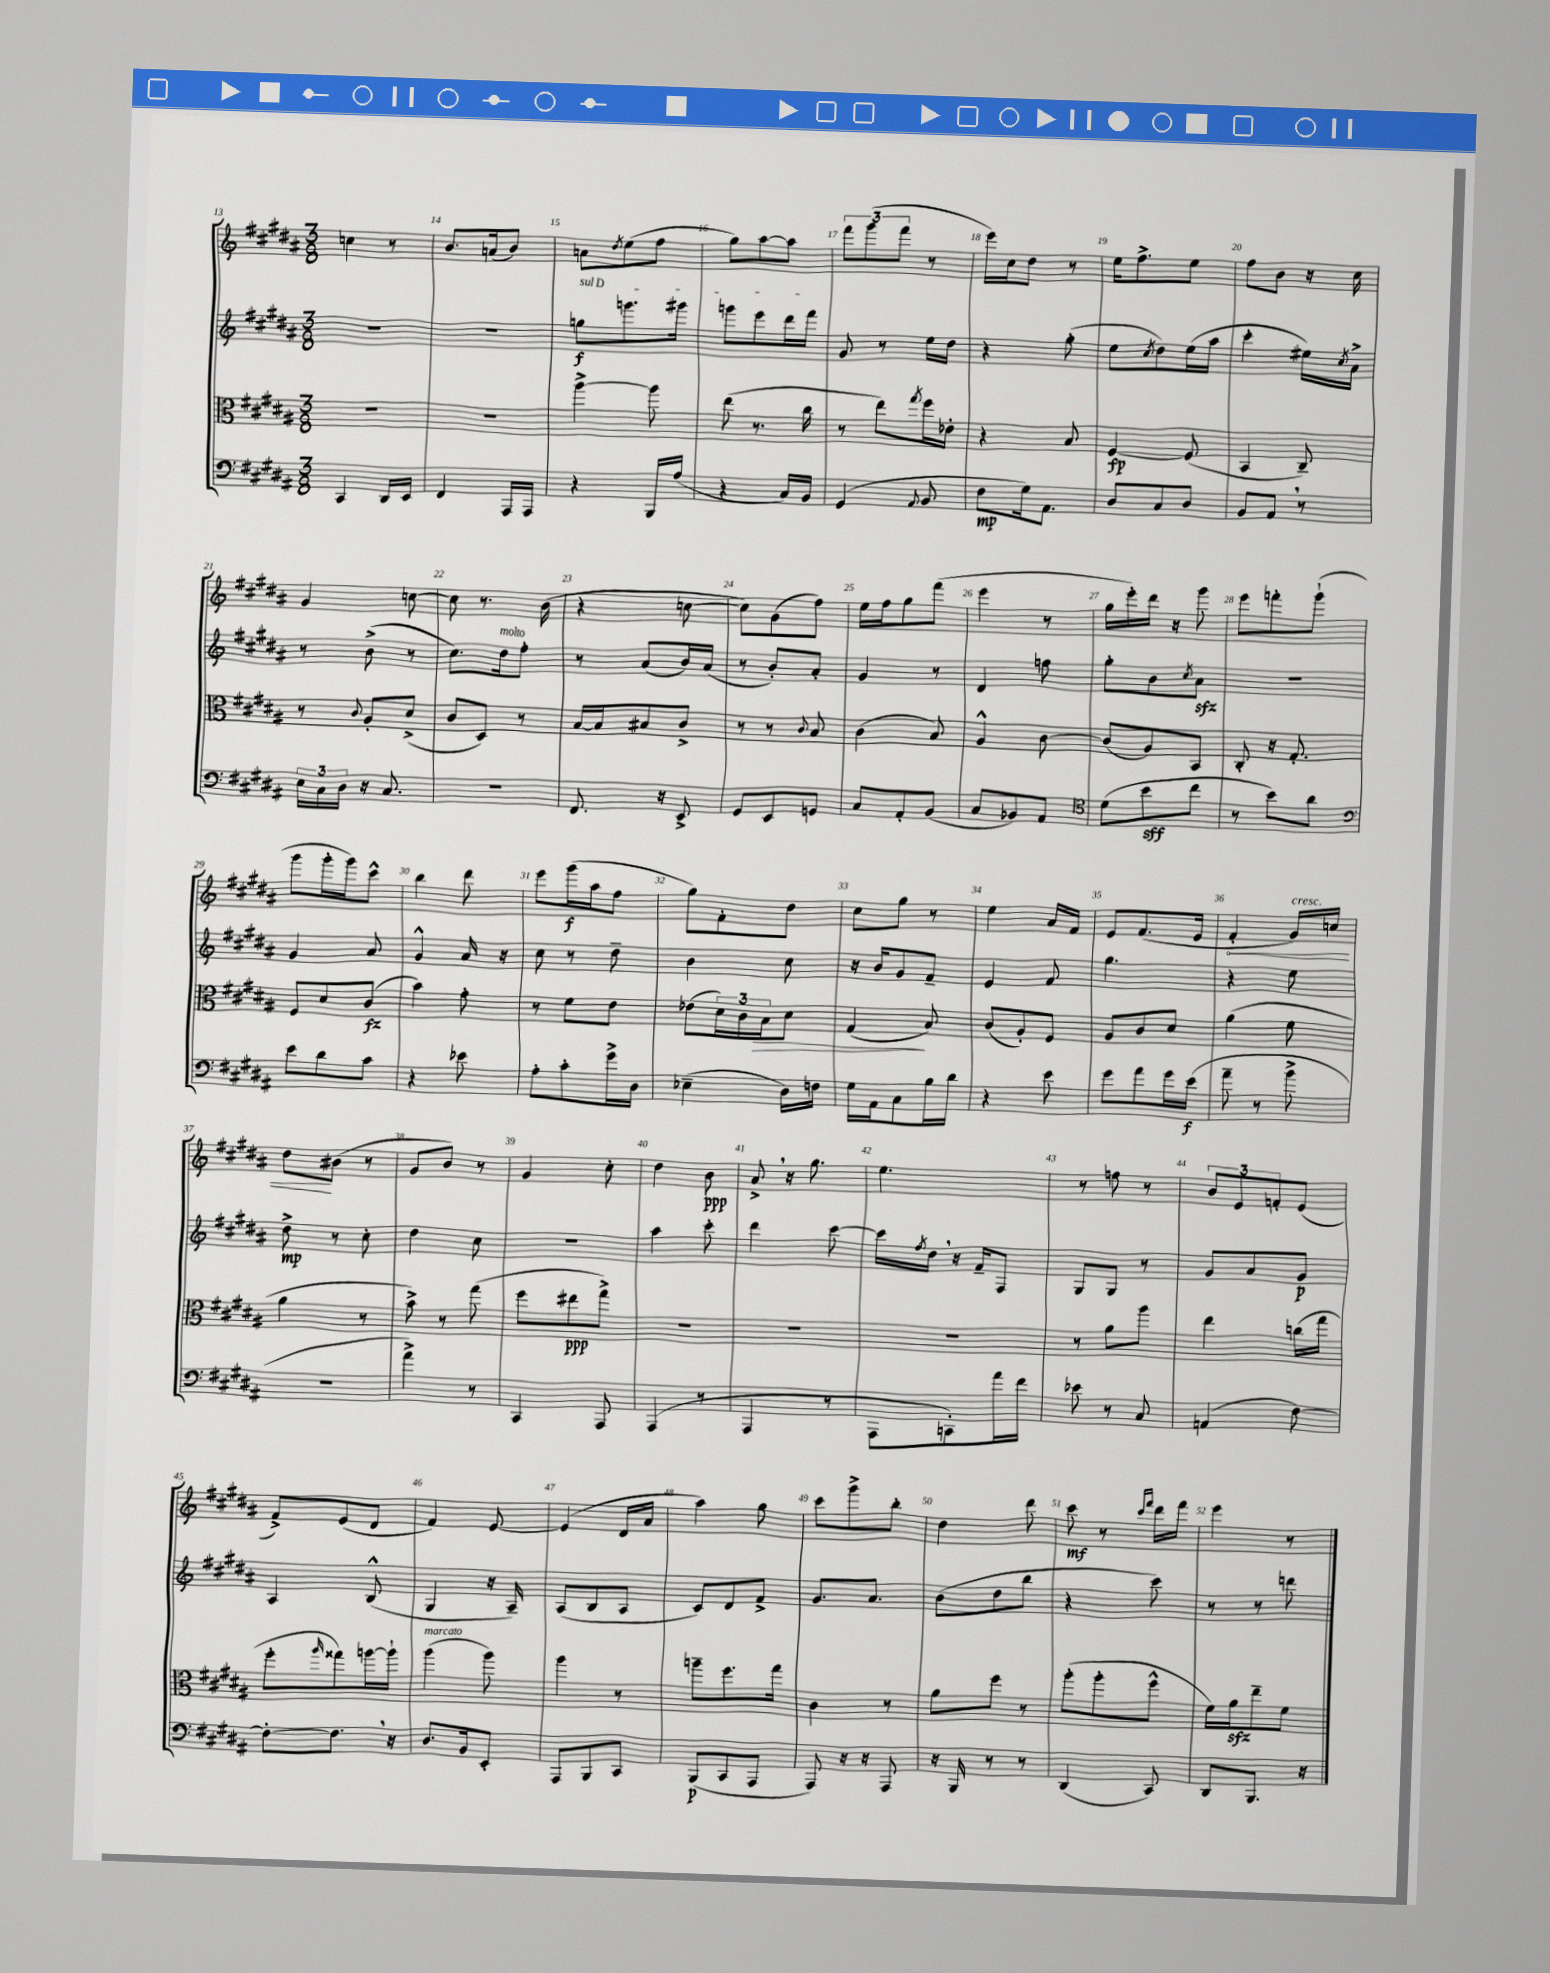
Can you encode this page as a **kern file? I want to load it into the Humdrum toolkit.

**kern	**kern	**kern	**kern
*staff4	*staff3	*staff2	*staff1
*clefF4	*clefC3	*clefG2	*clefG2
*k[f#c#g#d#a#]	*k[f#c#g#d#a#]	*k[f#c#g#d#a#]	*k[f#c#g#d#a#]
*M3/8	*M3/8	*M3/8	*M3/8
4CC#	4.r	4.r	4cc
16DD#	.	.	8r
16EE	.	.	.
=	=	=	=
4FF#	4.r	4.r	8.b
.	.	.	(16a
16AAA#	.	.	8b)
16AAA#	.	.	.
=	=	=	=
4r	[4aa#^	8gg	8a
.	.	.	8qdd#
.	.	8.ggg	(8ee
16BBB	8aa#]	.	8ff#
(16A#	.	16ggg#	.
=	=	=	=
4r	(8ee	8ggg	8gg#)
.	8.r	8eee	[8aa#
16C#)	.	16ddd#	8aa#]
16BB	16cc#	16fff#	.
=	=	=	=
(4GG#	8r	8g#	12fff#
.	.	.	(12ggg#
.	8ee)	8r	.
.	.	.	12fff#
8qqAA#	8qgg#	.	.
8BB	16ff#	16ee	8r
.	16e-'	16dd#	.
=	=	=	=
8F#	4r	4r	16eee)
.	.	.	16cc#
16G#)	.	.	8dd#
8.AA#	.	.	.
.	8B	(8gg#'	8r
=	=	=	=
8D#	[4F#	8ee	16ee
.	.	.	8.ff#^
.	.	8qcc#	.
8C#	.	8dd#)	.
8D#	(8F#]	(16ee	8ee
.	.	16aa#	.
=	=	=	=
8BB	4BB	4ccc#'	8ff#
8AA#	.	.	8b
8r	8C#~)	16ee#)	16r
.	.	8qcc#	.
.	.	16a#^	16cc#
=	=	=	=
24E	8r	8r	4g#
24C#	.	.	.
24D#	.	.	.
.	8qqc#	.	.
16r	8A#'	(8b^	.
8.C#	.	.	.
.	(8d#^	8r	[8cc
=	=	=	=
4.r	8c#	8.cc#)	8cc]
.	8D#)	.	8.r
.	.	16dd#	.
.	8r	8ff#'	.
.	.	.	(16b
=	=	=	=
8.FF#	[16B	8r	4r
.	16B]	.	.
.	8B#	(8a#	.
16r	.	.	.
8EE^	8c#^	16b)	[8cc
.	.	(16a#	.
=	=	=	=
8GG#	8r	8r	8cc])
8EE	8r	8b')	(8g#
.	8qqc#	.	.
8GG	8B	8a#'	8ff#)
=	=	=	=
8C#	(4c#	4g#	16ee
.	.	.	16ff#
8AA#'	.	.	8gg#
(8BB	8B)	8r	(8fff#
=	=	=	=
8C#	4A#^^	4d#	4eee
8BB-)	.	.	.
8AA#	[8c#	8ff	8r
=	=	=	=
*clefC4	*	*	*
(8d#	(8c#]	8gg#'	16gg#
.	.	.	16eee')
8b	8A#)	8b	16ddd#
.	.	.	16r
.	.	8qcc#	.
8cc#	8BB	8a#	8ggg#
=	=	=	=
8r	8C#'	4.r	8eee
8b)	16r	.	8fff'
.	8.G#'	.	.
8a#	.	.	(8ggg#`
=	=	=	=
*clefF4	*	*	*
8e	8F#	4g#	8ggg#
8d#	8d#	.	16ggg#'
.	.	.	16ggg#)
8c#	(8c#	8a#	8ccc#^^
=	=	=	=
4r	4b)	4g#^^	4bb
8e-	8g#'	16a#	8ddd#
.	.	16r	.
=	=	=	=
8A#'	8r	8cc#	8eee
8c#'	8f#	8r	(16ggg#
.	.	.	16aa#
16g#^	8e	8dd#~	8ff#
16D#	.	.	.
=	=	=	=
(4E-~	(8e-	4b	8gg#)
.	24d#)	.	8f#'
.	24c#	.	.
.	24B	.	.
16D#)	8d#	8cc#	8dd#
16F	.	.	.
=	=	=	=
16G#	(4G#	16r	8cc#
16AA#	.	16b	.
8C#	.	8g#	8gg#
16B	8B)	8f#~	8r
16d#	.	.	.
=	=	=	=
4r	(8c#	4e	4ee
.	8A#')	.	.
8e	8F#	8f#	16a#
.	.	.	16f#
=	=	=	=
8g#	8A#	4.gg#	8e
8a#	8c#	.	(8.f#
16g#	8d#	.	.
(16e	.	.	16e
=	=	=	=
8a#~	(4a#	4r	4f#'
8r	.	.	.
8b^	8f#	8ee	16g#)
.	.	.	16cc
=	=	=	=
4.r	4a#	8dd#^	8dd#
.	.	8r	(8b#
.	8r	8cc#'	8r
=	=	=	=
4a#^)	8b^)	4dd#	8g#
.	8r	.	8b)
8r	(8gg#	8cc#	8r
=	=	=	=
4CC#	8ff#	4.r	4g#
.	8ee#	.	.
8AAA#	8gg#^)	.	8cc#'
=	=	=	=
(4AAA#	4.r	4aa#	4dd#
8r	.	8ccc#'	8b
=	=	=	=
4AAA#	4.r	4ddd#	8a#^
.	.	.	16r
.	.	.	8.gg#
8r	.	[8ccc#	.
=	=	=	=
8AAA#	4.r	16ccc#]	4.ee
.	.	8qff#	.
.	.	16dd#	.
8CC')	.	16r	.
.	.	16f#~	.
16a#	.	8F#	.
16f#	.	.	.
=	=	=	=
8e-	8r	8G#	8r
8r	8a#	8G#	8ff
8C#	8aa#	8r	8r
=	=	=	=
(4AA	4ee	8g#	12b
.	.	.	12e
.	.	8a#	.
.	.	.	12f'
[8F#)	(16cc	8g#	(8e
.	16gg#	.	.
=	=	=	=
8F#'_	8ff#'	4A#	8f#^)
.	16qqaa#	.	.
8.F#]	8gg##)	.	(8e
.	[16aa	(8B^^	8d#
16r	16aa`]	.	.
=	=	=	=
8.D#	(4aa#	4G#	4f#)
16BB	.	.	.
8EE'	8aa#)	16r	[8e
.	.	16A#~)	.
=	=	=	=
8AAA#	4aa#	(8A#	(4e]
8BBB	.	8B	.
8CC#	8r	8A#	16d#
.	.	.	16a#
=	=	=	=
(8BBB	8aa~	8c#)	4aa#)
8CC#	8.ff#	8d#	.
8AAA#	.	8f#^	8gg#
.	16gg#	.	.
=	=	=	=
8AAA#)	4c#	8.g#	8ccc#
16r	.	.	8ggg#^
16r	.	8.a#	.
8AAA#	8r	.	8bb'
=	=	=	=
16r	8a#	(8b	4dd#
16BBB	.	.	.
8r	8ff#	8dd#	.
8r	8r	8bb	8ddd#
=	=	=	=
(4DD#	(8aa#'	4r	8ccc#
.	8aa#'	.	8r
.	.	.	16qqccc#
.	.	.	16qqfff#
8CC#)	8ff#^^	8ccc#)	16ddd#
.	.	.	16fff#
=	=	=	=
8DD#	16f#)	8r	4eee
.	16a#	.	.
8.BBB	8ee~	8r	.
.	8f#	8ddd	8r
16r	.	.	.
==	==	==	==
*-	*-	*-	*-
